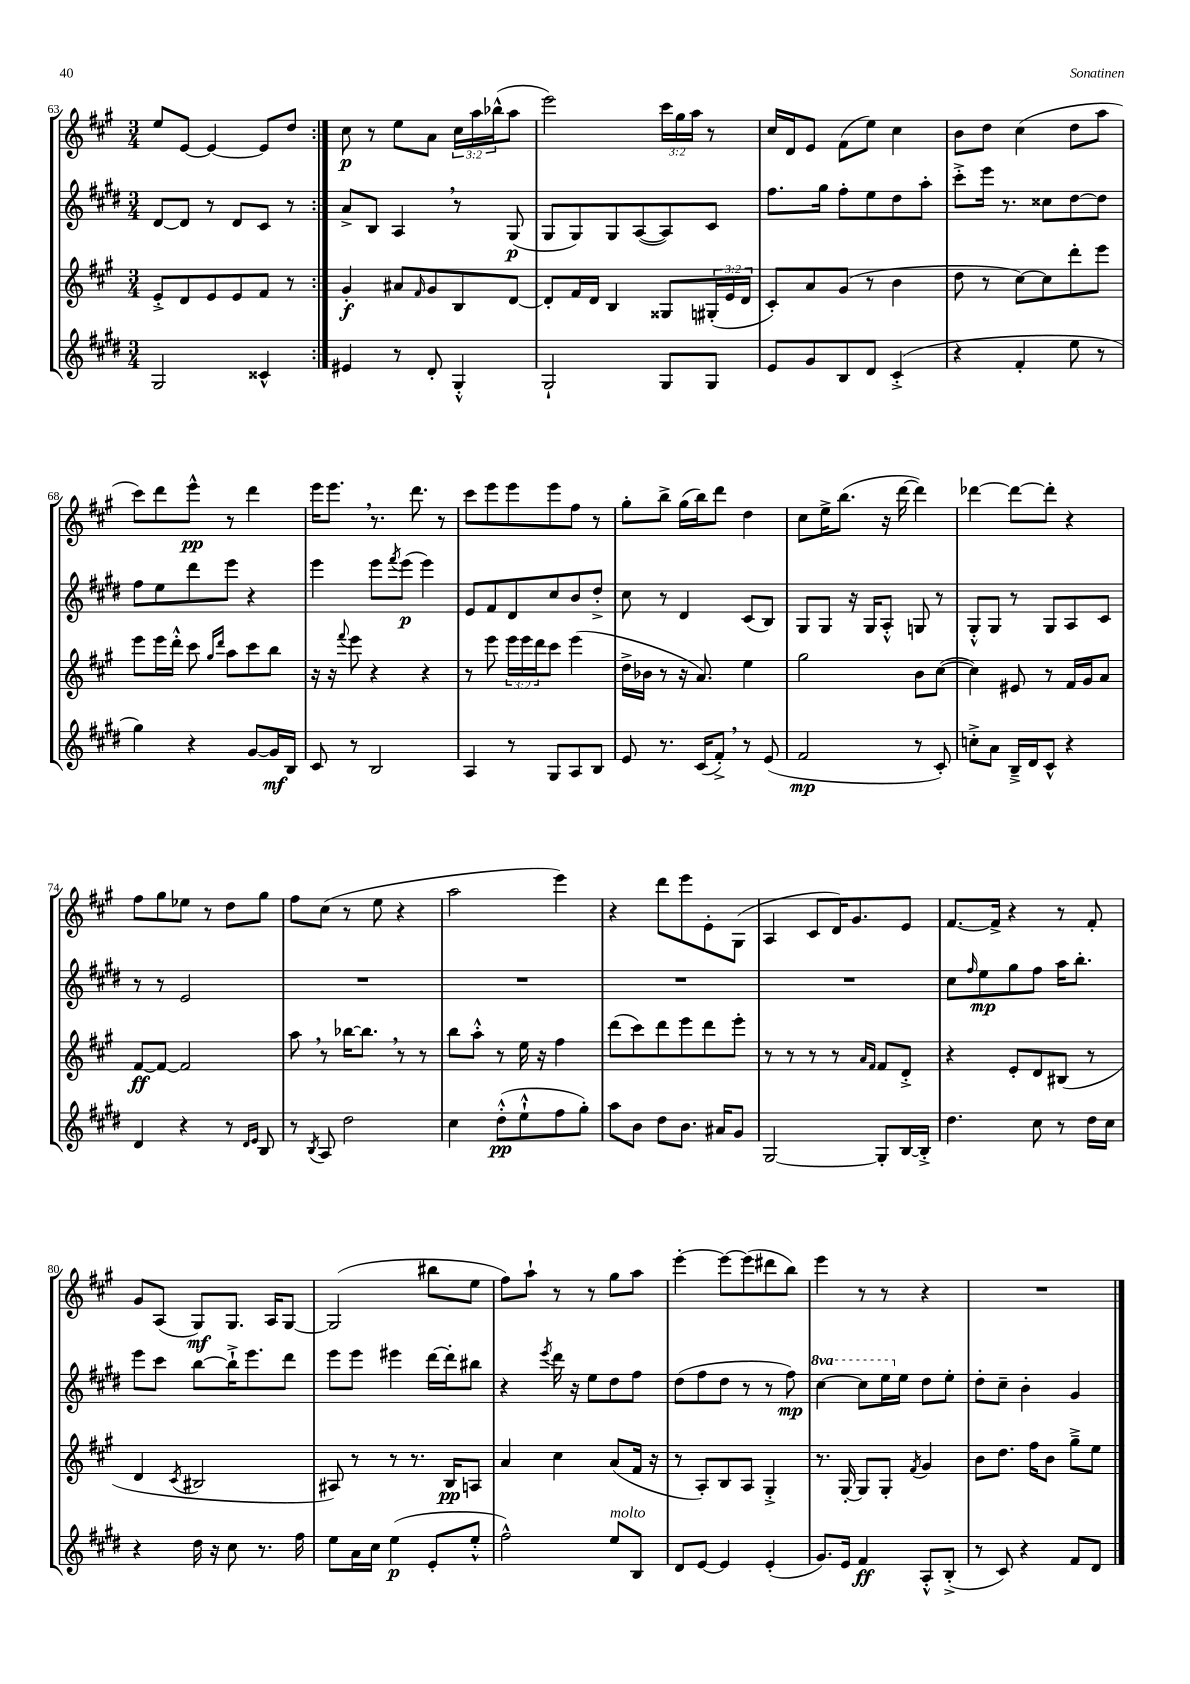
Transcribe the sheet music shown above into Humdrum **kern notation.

**kern	**kern	**kern	**kern
*staff4	*staff3	*staff2	*staff1
*clefG2	*clefG2	*clefG2	*clefG2
*k[f#c#g#d#]	*k[f#c#g#]	*k[f#c#g#d#]	*k[f#c#g#]
*M3/4	*M3/4	*M3/4	*M3/4
2G#	8e'^	[8d#	8ee
.	8d	8d#]	[8e
.	8e	8r	4e_
.	8e	8d#	.
4c##^^	8f#	8c#	8e]
.	8r	8r	8dd
=:|!	=:|!	=:|!	=:|!
4e#	4g#'	8a^	8cc#
.	.	8B	8r
8r	8a#	4A	8ee
.	16qqf#	.	.
8d#'	8g#	.	8a
4G#'^^	8B	8r	24cc#
.	.	.	24aa
.	.	.	(24bb-^^
.	[8d	(8G#	8aa
=	=	=	=
2G#`	8d']	8G#	2eee)
.	16f#	8G#)	.
.	16d	.	.
.	4B	8G#	.
.	.	([8A	.
8G#	8G##	8A])	24ccc#
.	.	.	24gg#
.	.	.	24aa
8G#	(24G#'	8c#	8r
.	24e	.	.
.	24d	.	.
=	=	=	=
8e	8c#')	8.ff#	16cc#
.	.	.	16d
8g#	8a	.	8e
.	.	16gg#	.
8B	(8g#	8ff#'	(8f#
8d#	8r	8ee	8ee)
(4c#'^	4b	8dd#	4cc#
.	.	8aa'	.
=	=	=	=
4r	8dd	8ccc#'^	8b
.	8r	16eee	8dd
.	.	8.r	.
4f#'	[8cc#)	.	(4cc#
.	8cc#]	8cc##	.
8ee	8ddd'	[8dd#	8dd
8r	8eee	8dd#]	8aa
=	=	=	=
4gg#)	8eee	8ff#	8ccc#)
.	16eee	8ee	8ddd
.	16ddd'^^	.	.
4r	8ccc#	8ddd#	8eee^^
.	16qqgg#	.	.
.	16qqddd	.	.
.	8aa	8eee	8r
[8g#	8ccc#	4r	4ddd
16g#]	8bb	.	.
16B	.	.	.
=	=	=	=
8c#	16r	4eee	16eee
.	16r	.	8.eee
.	8qqfff#	.	.
8r	8eee	.	.
2B	4r	8eee	8.r
.	.	8qfff#	.
.	.	(8eee	.
.	.	.	8.ddd
.	4r	4eee)	.
.	.	.	8r
=	=	=	=
4A	8r	8e	8ccc#
.	8eee	8f#	8eee
8r	24eee	8d#	8eee
.	24eee	.	.
.	24ddd	.	.
8G#	8ccc#	8cc#	8eee
8A	(4eee	8b	8ff#
8B	.	8dd#'^	8r
=	=	=	=
8e	16dd^	8cc#	8gg#'
.	16b-	.	.
8.r	8r	8r	8bb^
.	16r	4d#	(16gg#
(16c#	8.a)	.	16bb)
8f#'^)	.	.	8ddd
8r	4ee	(8c#	4dd
(8e	.	8B)	.
=	=	=	=
2f#	2gg#	8G#	8cc#
.	.	8G#	16ee^
.	.	.	(8.bb
.	.	16r	.
.	.	16G#	.
.	.	8A'^^	16r
.	.	.	[16ddd
8r	8b	8G	4ddd])
8c#')	([8cc#	8r	.
=	=	=	=
8cc'^	4cc#])	8G#'^^	[4ddd-
8a	.	8G#	.
16B~^	8e#	8r	8ddd-_
16d#	.	.	.
8c#^^	8r	8G#	8ddd-']
4r	16f#	8A	4r
.	16g#	.	.
.	8a	8c#	.
=	=	=	=
4d#	[8f#	8r	8ff#
.	8f#_	8r	8gg#
4r	2f#]	2e	8ee-
.	.	.	8r
8r	.	.	8dd
16qqd#	.	.	.
16qqe	.	.	.
8B	.	.	8gg#
=	=	=	=
8r	8aa	2.r	8ff#
8qB	.	.	.
8A	8r	.	(8cc#
2dd#	[16bb-	.	8r
.	8.bb-]	.	.
.	.	.	8ee
.	8r	.	4r
.	8r	.	.
=	=	=	=
4cc#	8bb	2.r	2aa
.	8aa'^^	.	.
(8dd#'^^	8r	.	.
8ee`^^	16ee	.	.
.	16r	.	.
8ff#	4ff#	.	4eee)
8gg#')	.	.	.
=	=	=	=
8aa	(8ddd	2.r	4r
8b	8ccc#)	.	.
8dd#	8ddd	.	8ddd
8.b	8eee	.	8eee
.	8ddd	.	8e'
16a#	.	.	.
8g#	8eee'	.	(8G#
=	=	=	=
[2G#	8r	2.r	4A
.	8r	.	.
.	8r	.	8c#
.	8r	.	16d)
.	.	.	8.g#
.	16qqa	.	.
.	16qqf#	.	.
8G#']	8f#	.	.
[16B	8d'^	.	8e
16B'^]	.	.	.
=	=	=	=
4.dd#	4r	8cc#	[8.f#
.	.	16qqff#	.
.	.	8ee	.
.	.	.	16f#^]
.	8e'	8gg#	4r
8cc#	8d	8ff#	.
8r	(8B#	16aa	8r
.	.	8.bb'	.
16dd#	8r	.	8f#'
16cc#	.	.	.
=	=	=	=
4r	4d	8eee	8g#
.	.	8ccc#	(8A
.	8qc#	.	.
16dd#	2B#	[8bb	8G#)
16r	.	.	.
8cc#	.	16bb`^]	8.G#
.	.	8.eee	.
8.r	.	.	.
.	.	.	16A
.	.	8ddd#	[8G#
16ff#	.	.	.
=	=	=	=
8ee	8A#)	8eee	(2G#]
16a	8r	8eee	.
16cc#	.	.	.
(4ee	8r	4eee#	.
.	8.r	.	.
8e'	.	[16ddd#	8bb#
.	16B	16ddd#']	.
8ee'^^	8A	8bb#	8ee
=	=	=	=
2ff#^^)	4a	4r	8ff#)
.	.	.	8aa`
.	.	8qeee	.
.	4cc#	16ddd#	8r
.	.	16r	.
.	.	8ee	8r
8ee	(8a	8dd#	8gg#
8B	16f#	8ff#	8aa
.	16r	.	.
=	=	=	=
8d#	8r	(8dd#	[4eee'
[8e	8A')	8ff#	.
4e]	8B	8dd#	8eee_
.	8A	8r	(8eee]
(4e'	4G#'^	8r	8ddd#
.	.	8ff#)	8bb)
=	=	=	=
8.g#)	8.r	[4ccc#	4eee
16e	[16G#'	.	.
4f#	8G#]	8ccc#]	8r
.	8G#'	16eee	8r
.	.	16ee	.
.	8qf#	.	.
8A'^^	4g#	8dd#	4r
(8B'^	.	8ee'	.
=	=	=	=
8r	8b	8dd#'	2.r
8c#)	8.dd	8cc#~	.
4r	.	4b'	.
.	16ff#	.	.
.	8b	.	.
8f#	8gg#~^	4g#	.
8d#	8ee	.	.
==	==	==	==
*-	*-	*-	*-
